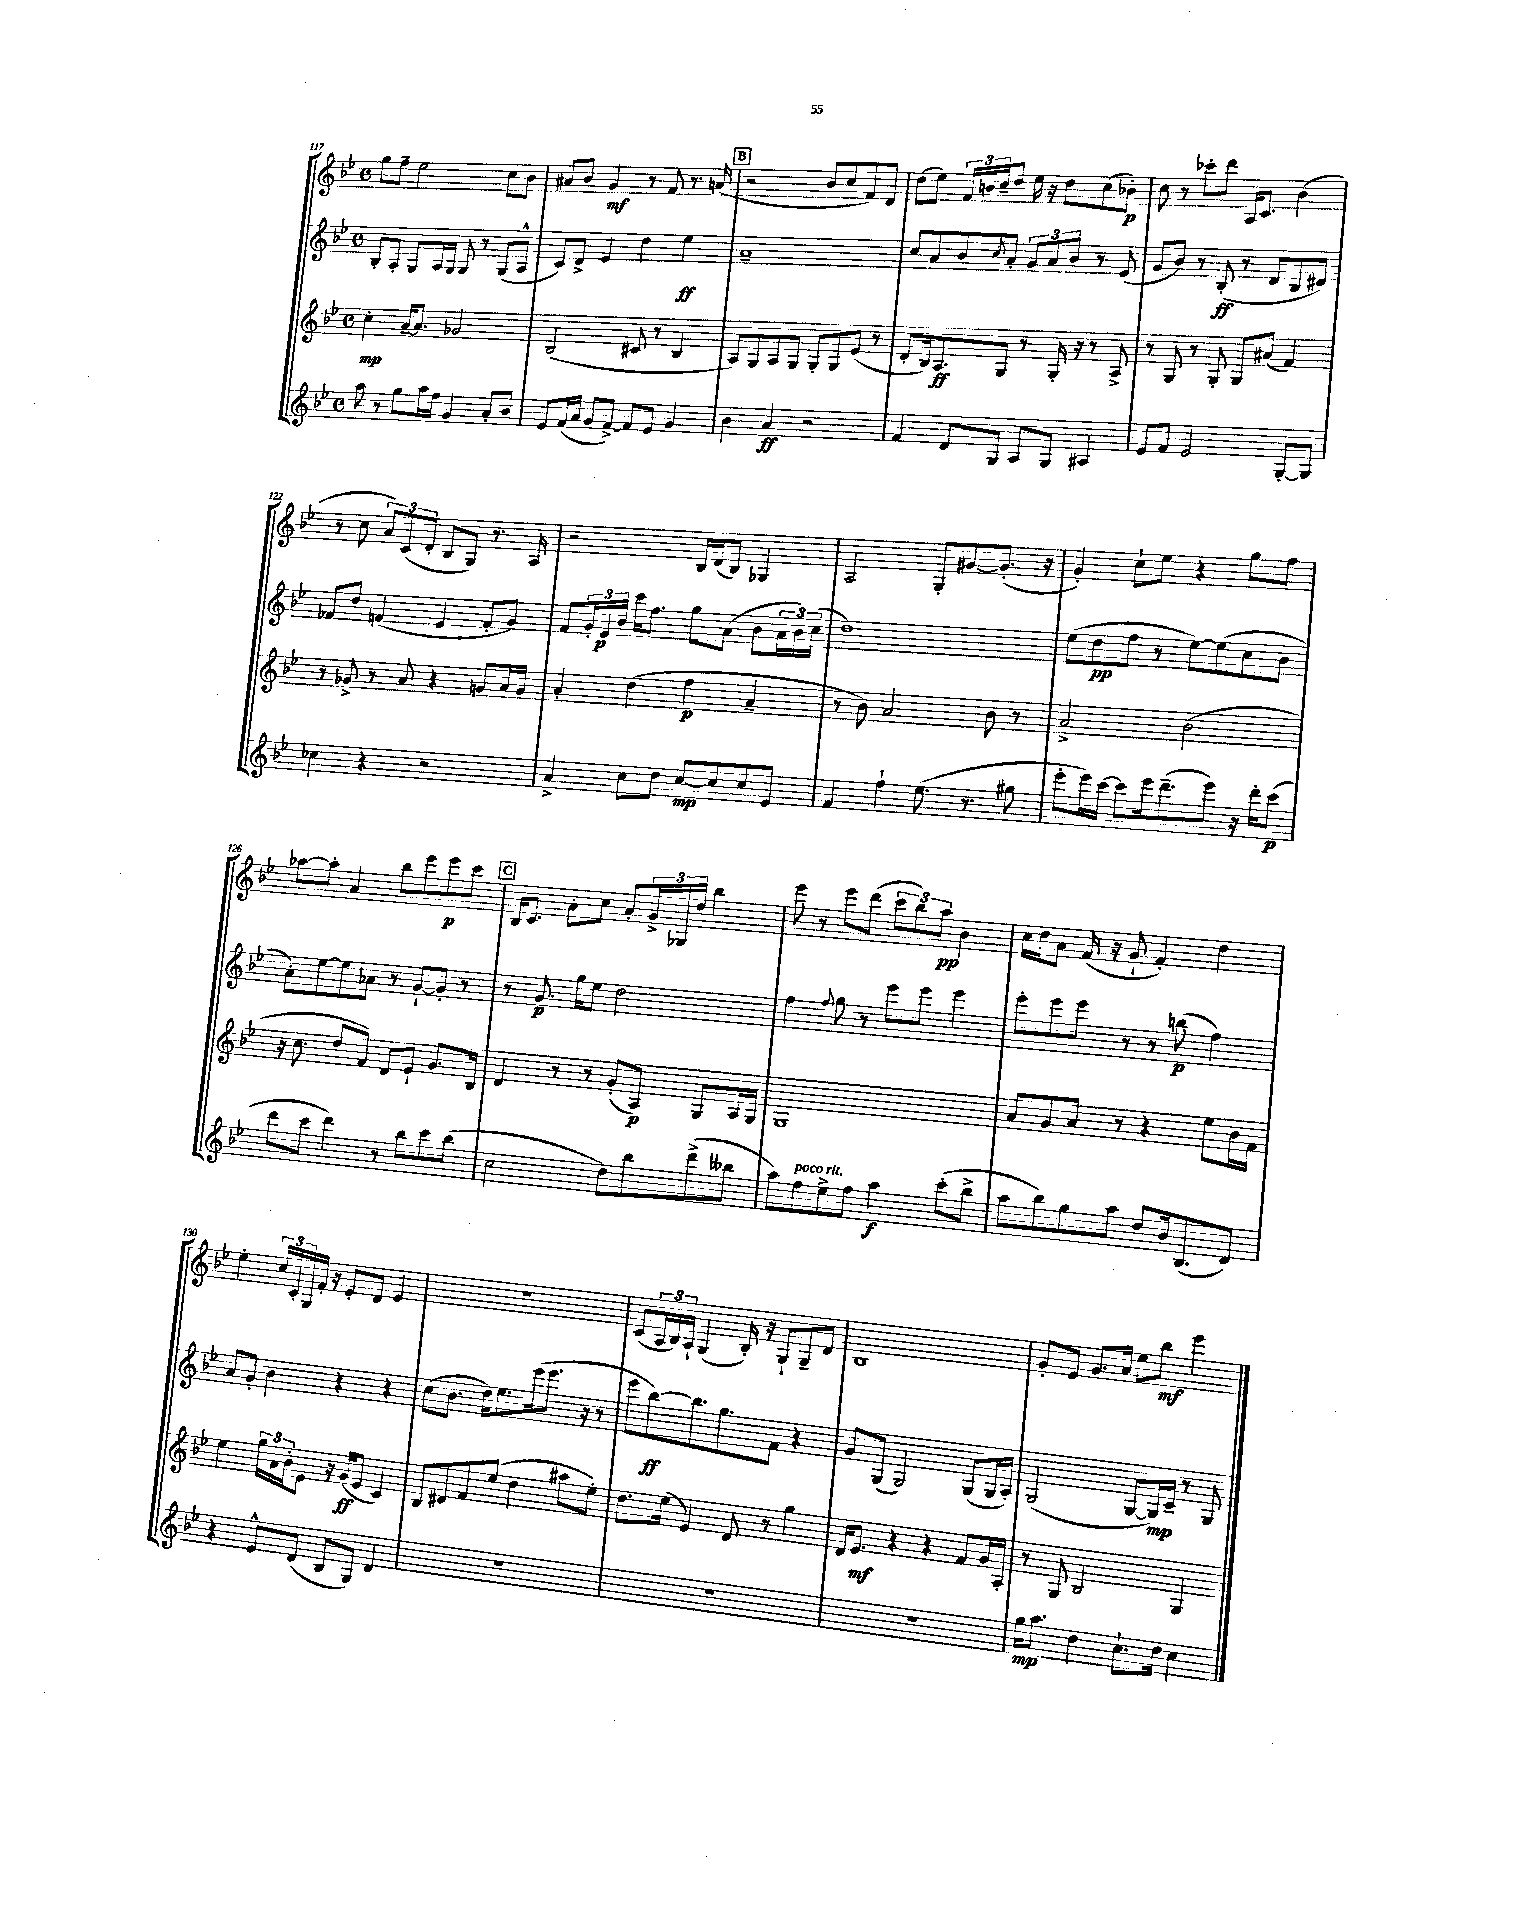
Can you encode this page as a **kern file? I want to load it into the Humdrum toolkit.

**kern	**kern	**kern	**kern
*staff4	*staff3	*staff2	*staff1
*clefG2	*clefG2	*clefG2	*clefG2
*k[b-e-]	*k[b-e-]	*k[b-e-]	*k[b-e-]
*M4/4	*M4/4	*M4/4	*M4/4
*met(c)	*met(c)	*met(c)	*met(c)
8aa	4cc'	8B-'	8gg
8r	.	8A'	8ff~
8gg	[16a~	8G	2ee-
.	8.a]	.	.
16aa	.	16A	.
16ff	.	16G	.
4g	2g-	8G	.
.	.	8r	.
8a'	.	(8G	8cc
8b-	.	8A^^	8b-
=	=	=	=
8e-	(2B-	8c)	8a#
(16f	.	8d^	8b-
16a	.	.	.
8g	.	4e-	4g
[8f^)	.	.	.
8f]	8c#	4dd	8r
8e-	8r	.	8f
4g	4B-	4ee-	8.r
.	.	.	(16a
=	=	=	=
4b-	8A)	1a~	2r
.	8G	.	.
4a	8A	.	.
.	8G	.	.
2r	8G'	.	8b-
.	8G	.	8cc
.	(8e-	.	8f)
.	8r	.	8d
=	=	=	=
4f	8d'	8cc	(8dd
.	16B-)	8a	8ee-)
.	8.A	.	.
8d	.	8b-	24f
.	.	.	24b
.	.	.	24cc~
.	.	8qcc	.
8G	8G	8a'	8dd
8A	8r	12g	16ee-
.	.	.	16r
.	.	12a	.
8G	16G'	.	8dd
.	.	12b-	.
.	16r	.	.
4A#	8r	8r	(8cc
.	8A^	(8e-	8b-')
=	=	=	=
8e-	8r	8g	8cc
8f	8G	8b-)	8r
2e-	8r	8r	8ccc-'
.	8G'	(8B-'	8ddd
.	8G	8r	16A
.	.	.	8.c
.	(8a#	8d	.
[8G'	4f)	8B-	(4b-
8G]	.	8d#)	.
=	=	=	=
4cc-	8r	8f-	8r
.	8g-^	8dd	8cc
4r	8r	(4f	12a)
.	.	.	(12c
.	8a	.	.
.	.	.	12d'
2r	4r	4e-	8B-
.	.	.	8G)
.	8g	8f'	8.r
.	16a	8g)	.
.	16g	.	16A
=	=	=	=
4a^	4a'	8f	2r
.	.	24g'	.
.	.	24e-	.
.	.	24b-	.
8cc	(4dd	16ccc	.
.	.	8.ff	.
8dd	.	.	.
[8cc	4ff	8gg	16B-
.	.	.	(16d
8cc]	.	(8a	8B-)
8cc	4a~	8b-	4G-
8e-	.	24a	.
.	.	24b-)	.
.	.	(24cc	.
=	=	=	=
4f	8r	1dd)	2A
.	8b-)	.	.
4ff`	2a	.	.
(8.ee-	.	.	8G'
.	.	.	[8g#
8.r	.	.	.
.	8b-	.	(8.g#']
8gg#	8r	.	.
.	.	.	16r
=	=	=	=
8eee-'	2a^	(8ee-	4g')
16eee-)	.	8dd	.
[16ccc	.	.	.
8ccc]	.	8ff	8cc`
16eee-	.	8r	8ee-
(8.ddd~	.	.	.
.	(2b-	[8ee-)	4r
8eee-)	.	(8ee-]	.
16r	.	8cc	8gg
16ddd'	.	.	.
(8ccc	.	8b-	8ff
=	=	=	=
8ddd	16r	8a')	[8aa-
.	8.cc	.	.
8ccc	.	[8ee-	8aa-']
4ddd)	8dd	8ee-]	4a
.	8f)	8a-	.
8r	8d	8r	8bb-
8bb-	8e-`	[8g`	8eee-
8ccc	8.g	8g']	8eee-
(8bb-	.	8r	8ccc
.	16B-	.	.
=	=	=	=
2cc	4d	8r	16B-
.	.	.	8.c
.	.	8.g	.
.	8r	.	8a'
.	.	16gg	.
.	8r	8ee-	8cc
8dd)	(8g'	2dd	8a'
8bb-	8A)	.	24g^
.	.	.	24G-
.	.	.	24dd
(8ddd^	8G	.	4bb-
8bb--	16A	.	.
.	16G	.	.
=	=	=	=
8aa)	1G	4ff	8eee-
8ff	.	.	8r
.	.	8qqff	.
8ee-^	.	8gg	8eee-
8ff	.	8r	(8ddd
4aa	.	8eee-	12ccc
.	.	.	12bb-)
.	.	8eee-	.
.	.	.	12aa
(8ccc'	.	4eee-	4b-
8bb-^	.	.	.
=	=	=	=
8aa	8a	8eee-'	16cc
.	.	.	16dd
8bb-)	8g	8eee-	8a
8gg	8a	8eee-	(16f
.	.	.	16r
8aa	8r	8r	8g`
8dd	4r	8r	4f')
16b-	.	(8bb	.
(8.B-	.	.	.
.	8ee-	4ff)	4dd
8d)	16b-	.	.
.	16f	.	.
=	=	=	=
4r	4ee-	8a	4ee-'
.	.	8g'	.
8e-^^	24gg	4b-	24cc
.	24a	.	24c'
.	24b-'	.	24G
(8d	8e-	.	16f'
.	.	.	16r
8B-	16r	4r	8e-'
.	(16g	.	.
8G)	8e-	.	8d
4d	4c)	4r	4e-
=	=	=	=
1r	8B-	(8cc	1r
.	8d#	8.b-	.
.	8f	.	.
.	.	16dd)	.
.	(8ee-	8.ee-	.
.	4dd	.	.
.	.	(16eee-	.
.	.	8.eee-	.
.	8aa#	.	.
.	.	16r	.
.	8ee-')	8r	.
=	=	=	=
1r	8.dd	8eee-	(8c
.	.	[8bb-)	24A
.	.	.	24B-)
.	(16ee-	.	.
.	.	.	24A`
.	4e-)	8.bb-]	(4G
.	.	8.gg	.
.	8d	.	16B-')
.	.	.	16r
.	8r	8f	8G`
.	4gg	4r	8G~
.	.	.	8d
=	=	=	=
1r	16d	8g	1B-
.	8.e-	.	.
.	.	(8G	.
.	4r	2G)	.
.	4r	.	.
.	8f	(8G	.
.	16g	16G	.
.	16A'	16A')	.
=	=	=	=
16gg	8r	(2G	8g'
8.aa	.	.	.
.	8G	.	8e-
4dd	2B-	.	8.g
.	.	.	16a
8.cc`	.	[8G	8ee-
.	.	16G])	8bb-
16dd	.	16c~	.
4cc	4G	8r	4eee-
.	.	8G	.
==	==	==	==
*-	*-	*-	*-
